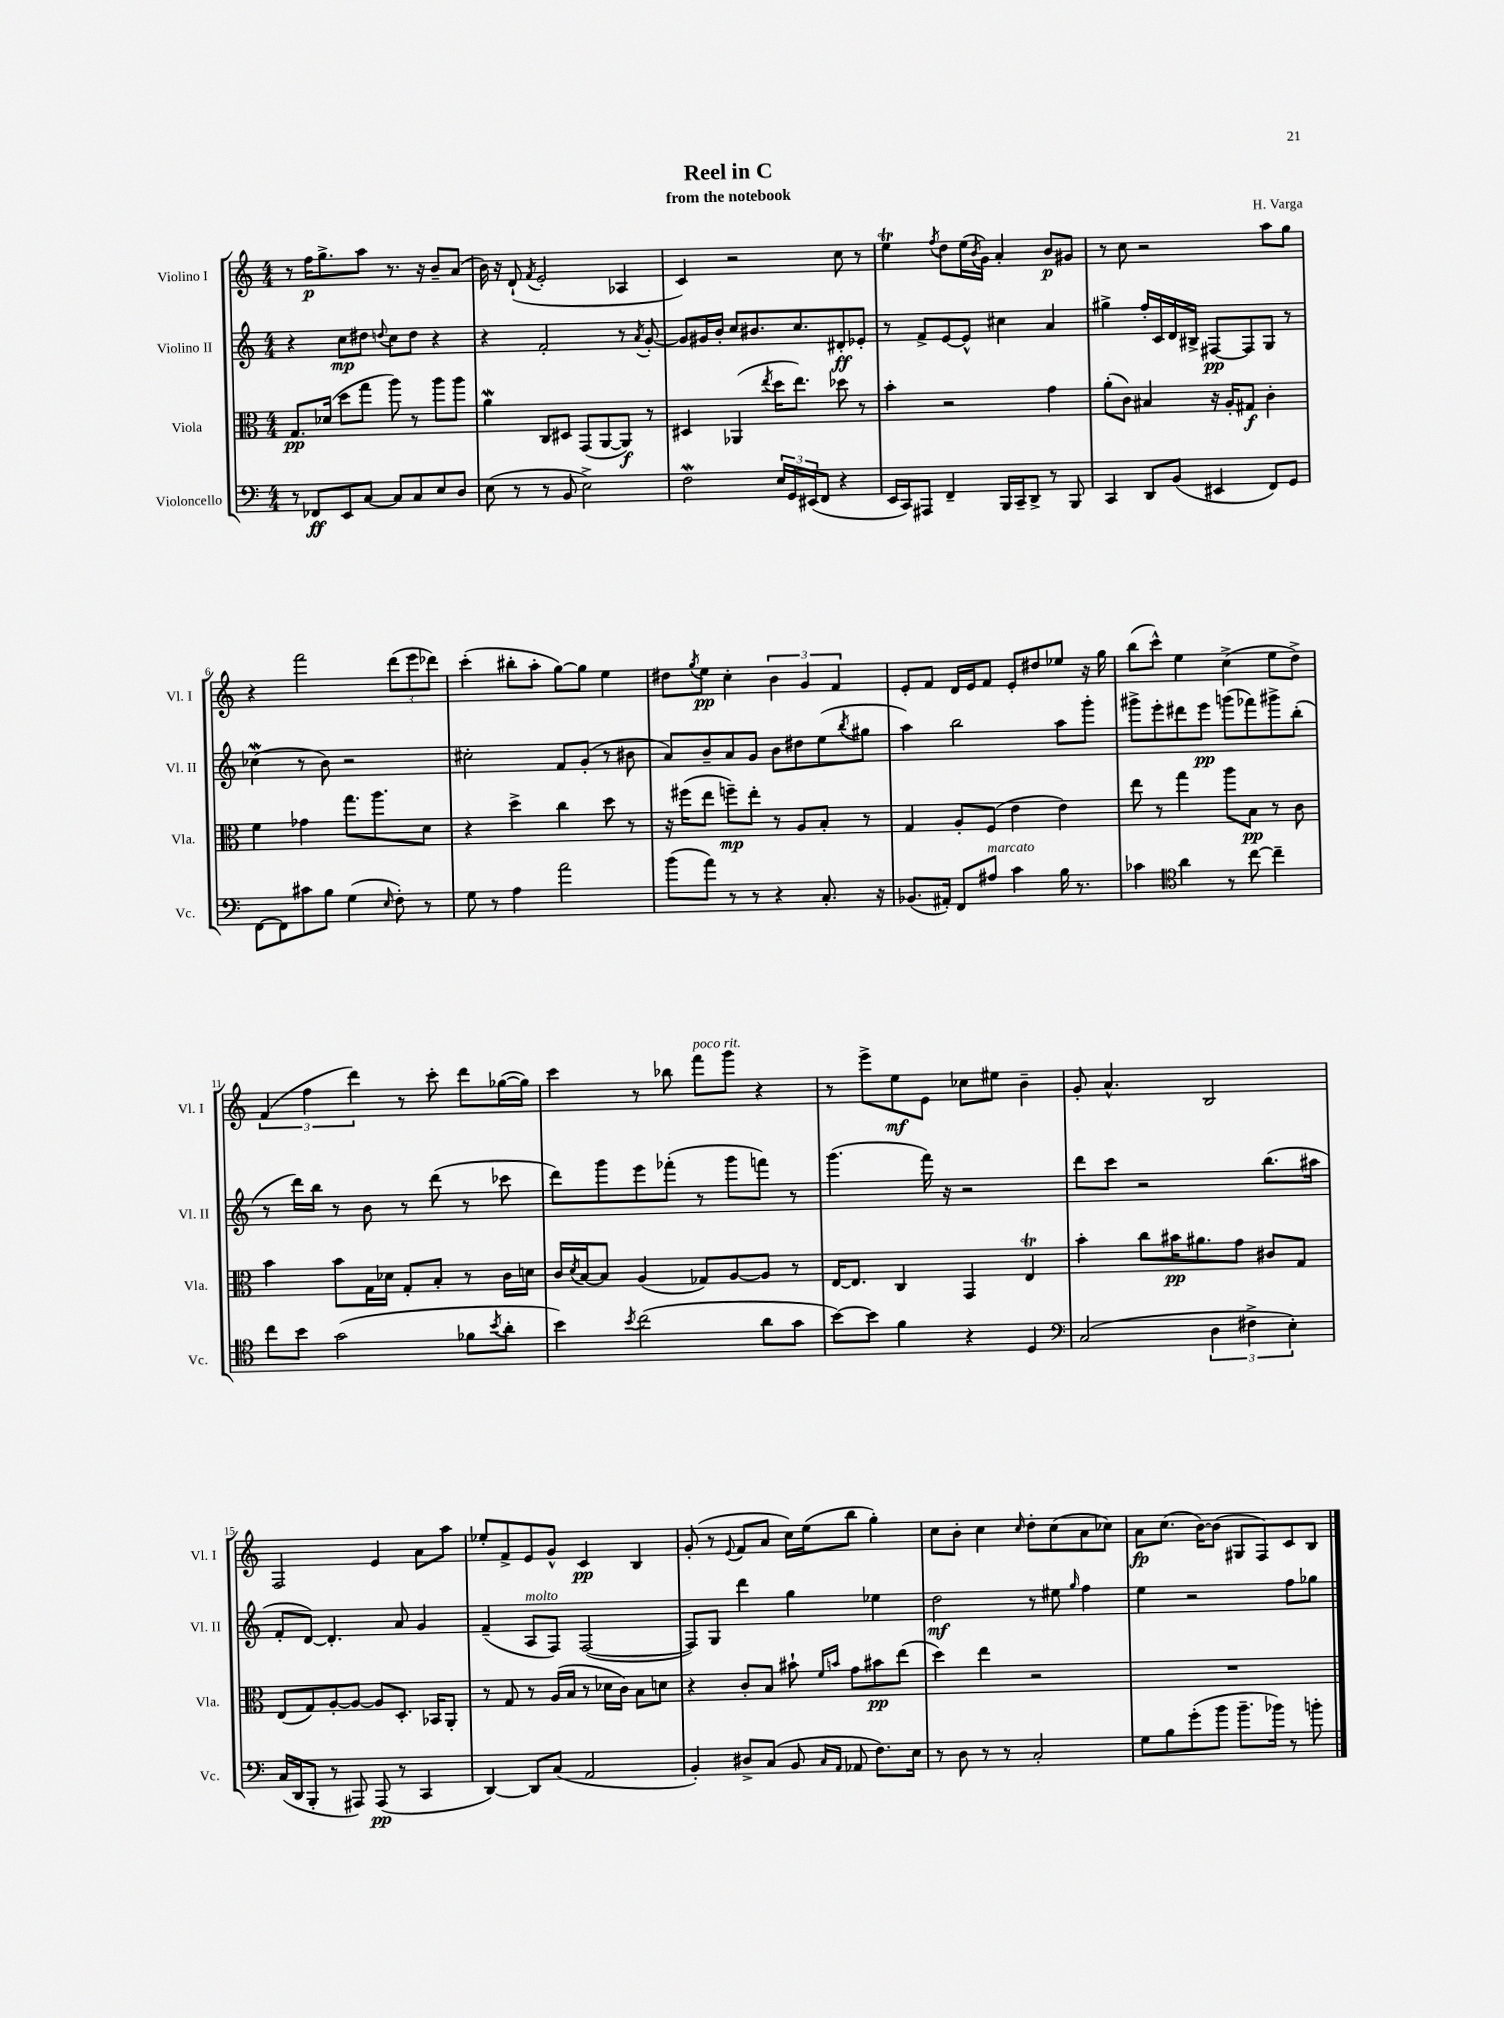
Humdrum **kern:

**kern	**kern	**kern	**kern
*staff4	*staff3	*staff2	*staff1
*clefF4	*clefC3	*clefG2	*clefG2
*k[]	*k[]	*k[]	*k[]
*M4/4	*M4/4	*M4/4	*M4/4
8r	8.G	4r	8r
8FF-	.	.	16ff
.	(16d-	.	8.gg^
8EE	8dd	8cc	.
[8C	8gg	8dd#	8aa
.	.	8qqdd	.
8C]	8aa)	8cc	8.r
8C	8r	8dd	.
.	.	.	16r
8E	8aa	4r	8b~
8D	8aa	.	(8a
=	=	=	=
(8E	4a	4r	16b)
.	.	.	16r
8r	.	.	(8d`
.	.	.	8qf
8r	8C	2f'	2e'
8BB	8D#	.	.
2E^)	(8GG	.	.
.	[8AA	.	.
.	8AA])	8r	4A-
.	.	8qa	.
.	8r	[8g'	.
=	=	=	=
2F	4D#	8g]	4c)
.	.	16g#	.
.	.	16b'	.
.	(4AA-	8cc	2r
.	.	8.b#	.
.	8qee	.	.
24E	16dd	.	.
24GG	.	.	.
.	8.ee)	8.cc	.
(24EE#	.	.	.
8FF	.	.	.
4r	8dd-	8d#'	8cc
.	8r	8e-'	8r
=	=	=	=
16EE	4b'	8r	4ee
16CC)	.	.	.
8AAA#	.	8f^	.
.	.	.	8qff
4FF~	2r	[8e	8dd
.	.	8e^^]	(16ee
.	.	.	8qb
.	.	.	16g)
16BBB	.	4cc#	4a'
16CC~	.	.	.
8DD^	.	.	.
8r	4g	4a	8b
8BBB	.	.	8g#
=	=	=	=
4CC	(8a'	4gg#^	8r
.	8c)	.	8cc
8DD	4B#	16ff'	2r
.	.	16c	.
(8BB	.	16d	.
.	.	16B#^	.
4EE#	16r	[8F#	.
.	16A'	.	.
.	8G#	8F#]	.
8FF)	4c'	8G	8aa
8GG	.	8r	8gg
=	=	=	=
[8FF	4f	(4cc-	4r
8FF]	.	.	.
8c#	4g-	8r	2fff
8B	.	8b)	.
(4G	8.gg	2r	.
.	8.aa	.	.
16qqE	.	.	.
8F')	.	.	(12ddd
.	.	.	12eee
8r	8d	.	.
.	.	.	12ddd-)
=	=	=	=
8G	4r	2cc#'	(4ccc'
8r	.	.	.
4A	4dd^	.	8bb#'
.	.	.	8aa'
2a	4cc	8f	[8gg)
.	.	(8g'	8gg]
.	8dd	8r	4ee
.	8r	8b#	.
=	=	=	=
(8b	16r	8a)	8dd#
.	(16ff#	.	.
.	.	.	8qgg
8a)	8ee	8b~	8ee
8r	8ff~)	8a	4cc'
8r	8ee'	8g	.
4r	8r	8b	6b
.	8A	8dd#	.
.	.	.	6g
8.C'	8B'	(8ee	.
.	.	.	6f
.	.	8qbb	.
.	8r	8gg#	.
16r	.	.	.
=	=	=	=
(8.BB-	4G	4aa)	8e'
.	.	.	8f
16AA#')	.	.	.
8FF	8A'	2bb	16d
.	.	.	16e
8A#	(8F	.	8f
4c	4e	.	8e'
.	.	.	8dd#
16B	4e)	8aa	8ee-
8.r	.	.	.
.	.	8ggg'	16r
.	.	.	16gg
=	=	=	=
4c-	8ee	8ggg#^	(8bb
.	8r	8eee'	8ccc^^)
*clefC4	*	*	*
4a	4gg	8ddd#	4ee
.	.	8eee	.
8r	8aa	(8ggg	(4cc^
[8cc	8B	8fff-)	.
4cc~]	8r	8ggg#^	8ee
.	8c	(8bb'	8dd^)
=	=	=	=
8cc	4b	8r	(6f
8b	.	16ddd)	.
.	.	.	6ff
.	.	16bb	.
(2g	8b	8r	.
.	.	.	6ddd)
.	16G	8b	.
.	16d-	.	.
.	8G'	8r	8r
.	8B'	(8ddd	8ccc'
8f-	8r	8r	8ddd
8qb	.	.	.
8a'	16c	8ccc-	([16gg-
.	16d	.	16gg-])
=	=	=	=
4b)	16c	8ddd)	4ccc
.	8qd	.	.
.	[16B	.	.
.	8B]	8ggg	.
8qb	.	.	.
(2cc	(4A	8eee	8r
.	.	(8fff-'	8bb-
.	8G-)	8r	8fff
.	[8A	8ggg	8ggg
8a	8A]	8fff)	4r
8g	8r	8r	.
=	=	=	=
[8b)	[16E	(4.ggg	8r
.	8.E]	.	.
8b]	.	.	8eee^
4f	4C	.	8ee
.	.	16fff)	8e
.	.	16r	.
4r	4GG	2r	8cc-
.	.	.	8ee#
4D	4E	.	4b~
=	=	=	=
*clefF4	*	*	*
(2C	4b'	8ddd	8g'
.	.	8ccc	4.a^^
.	8cc	2r	.
.	16b#	.	.
.	8.a#	.	.
6D	.	.	2B
.	8g	.	.
6F#^	.	.	.
.	8c#	(8.bb	.
6E')	.	.	.
.	8G	.	.
.	.	16aa#	.
=	=	=	=
(16C	(8E	8f'	2F
16DD	.	.	.
8BBB'	8G)	[8d)	.
8r	[8A'	4.d']	.
8AAA#)	8A_	.	.
(8AAA#	8A]	.	4e
8r	8.D'	8a	.
4CC	.	4g	8a
.	16BB-	.	.
.	8AA'	.	8aa
=	=	=	=
[4DD)	8r	(4f~	8ee-'
.	8G	.	8f^
8DD]	8r	8A	8e
(8C	(16A	8F)	8g^^
.	16B	.	.
2AA	8r	([2F	4c
.	16d-	.	.
.	16c)	.	.
.	8B	.	4B
.	8d	.	.
=	=	=	=
4BB')	4r	8F])	(8g'
.	.	8G	8r
.	.	.	8qqe
8D#^	8c'	4ddd	8f
(8C	8B	.	8a
8BB	8b#`	4gg	16cc)
.	.	.	(16ee
16qqC	16qqf	.	.
16qqAA	16qqb	.	.
8AA-	8g	.	8bb
8.F)	8b#	4ee-	4gg')
.	(8ee	.	.
16E	.	.	.
=	=	=	=
8r	4dd)	2dd	8cc
8D	.	.	8b'
8r	4ee	.	4cc
8r	.	.	.
.	.	.	16qqcc
2C'	2r	8r	8dd'
.	.	8ee#	(8cc
.	.	16qqgg	.
.	.	4ff	8a
.	.	.	8cc-)
=	=	=	=
8G	1r	4ee	8a
8B	.	.	(8.cc
(8g'	.	2r	.
.	.	.	[16b)
8b	.	.	(8b]
8.b~	.	.	8G#
.	.	.	8F)
16b-)	.	.	.
8r	.	8ff	8c
8b'	.	8gg-	8B
==	==	==	==
*-	*-	*-	*-
